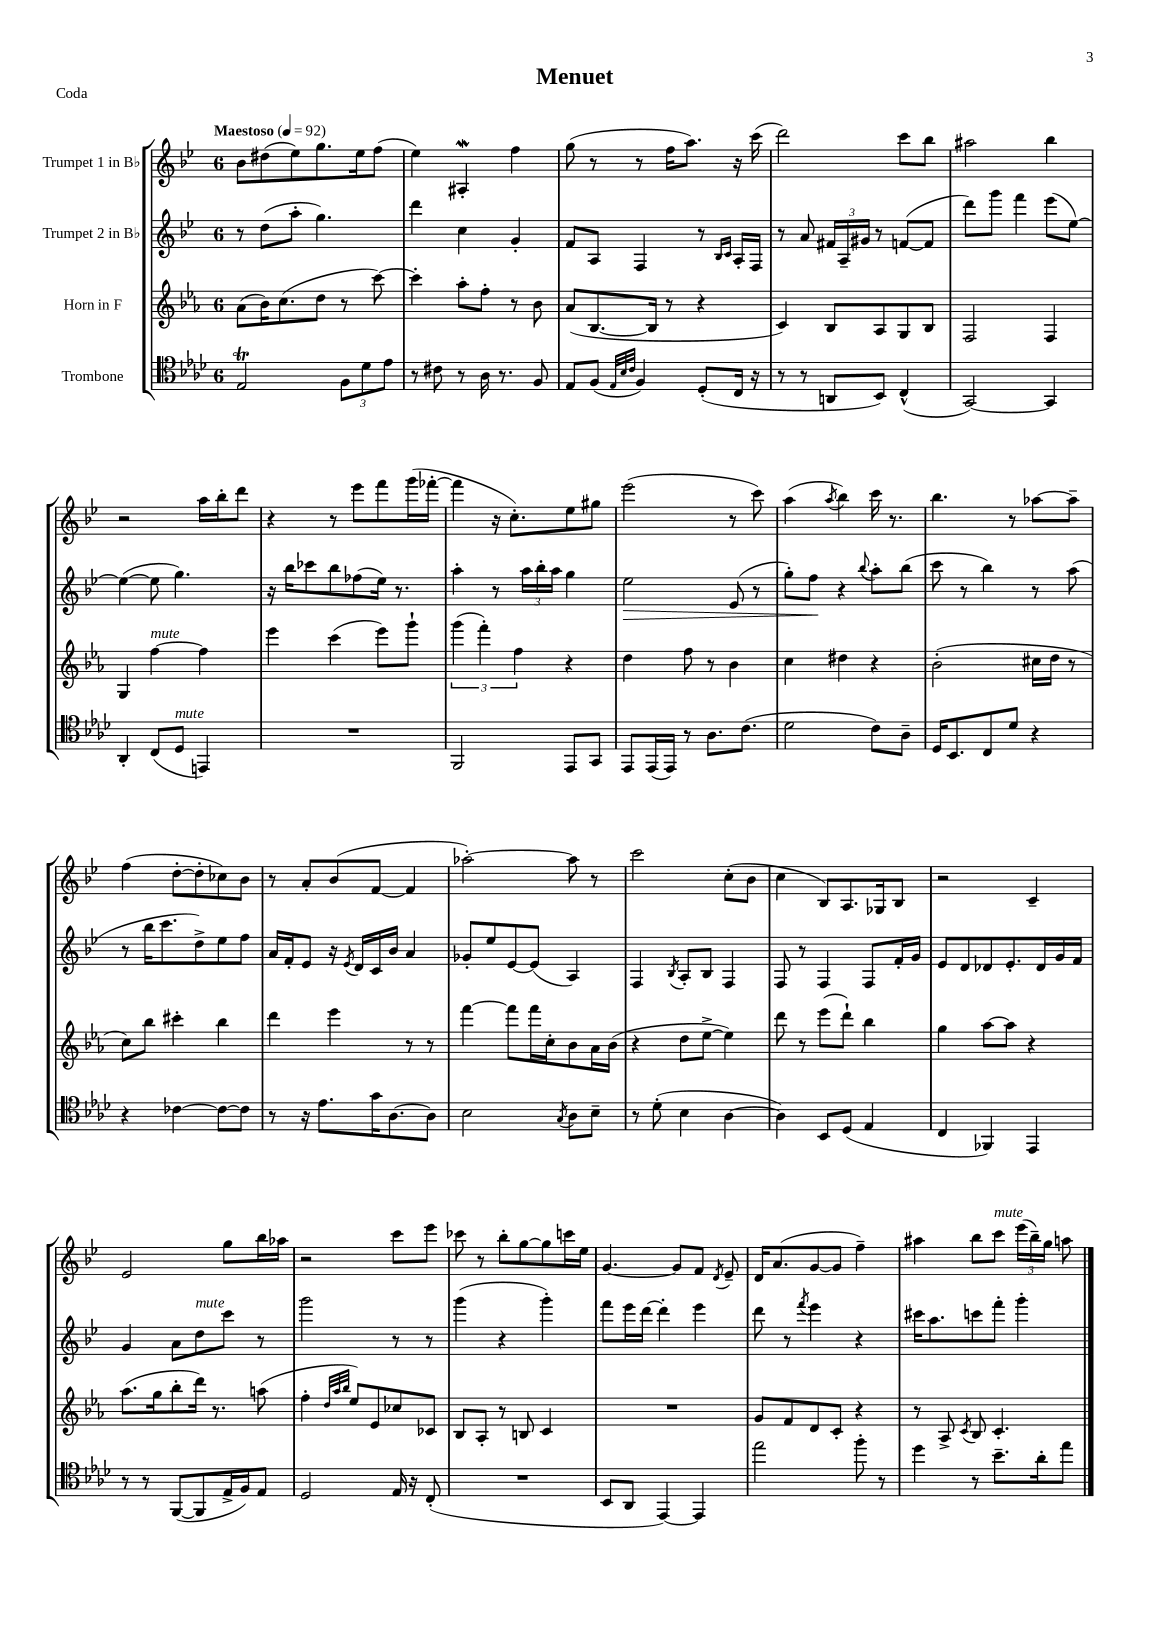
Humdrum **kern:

**kern	**kern	**kern	**kern
*staff4	*staff3	*staff2	*staff1
*clefC4	*clefG2	*clefG2	*clefG2
*k[b-e-a-d-]	*k[b-e-a-]	*k[b-e-]	*k[b-e-]
*M6/8	*M6/8	*M6/8	*M6/8
*MM92	*MM92	*MM92	*MM92
2E-	(8a-	8r	8b-
.	16b-)	(8dd	(8dd#
.	(8.cc	.	.
.	.	8aa'	8ee-)
.	8dd	4.gg)	8.gg
12F	8r	.	.
.	.	.	16ee-
12d-	.	.	.
.	[8ccc)	.	(8ff
12e-	.	.	.
=	=	=	=
8r	4ccc']	4ddd	4ee-)
8c#	.	.	.
8r	8aa-'	4cc	4A#'
16A-	8ff'	.	.
8.r	.	.	.
.	8r	4g'	4ff
8F	8b-	.	.
=	=	=	=
8E-	(8a-	8f	(8gg
(8F	[8.B-	8A	8r
32qqE-	.	.	.
32qqB-	.	.	.
32qqc	.	.	.
4F)	.	4F	8r
.	16B-]	.	.
.	8r	.	16ff
.	.	.	8.aa)
(8D-'	4r	8r	.
.	.	16qqB-	.
.	.	16qqc	.
16C	.	16A'	16r
16r	.	16F	(16ccc
=	=	=	=
8r	4c)	8r	2ddd)
8r	.	8a	.
8AA	8B-	24f#	.
.	.	24A~	.
.	.	24g#	.
8BB-)	8A-	8r	.
(4C^^	8G	([8f	8ccc
.	8B-	8f]	8bb-
=	=	=	=
[2GG)	2F	8ddd)	2aa#
.	.	8ggg	.
.	.	4fff	.
4GG]	4F	(8eee-	4bb-
.	.	[8ee-)	.
=	=	=	=
4AA-'	4G	(4ee-_	2r
(8C	[4ff	8ee-]	.
8D-	.	4.gg)	.
4EE)	4ff]	.	16aa
.	.	.	16bb-'
.	.	.	8ddd
=	=	=	=
2.r	4eee-	16r	4r
.	.	16bb-	.
.	.	8ccc-	.
.	(4ccc	8bb-	8r
.	.	(8ff-	8eee-
.	8eee-)	16ee-)	8fff
.	.	8.r	.
.	8ggg`	.	(16ggg
.	.	.	[16fff-'
=	=	=	=
2FF	(6ggg	4aa'	4fff-]
.	6fff')	.	.
.	.	8r	16r
.	.	.	8.cc')
.	6ff	.	.
.	.	24aa	.
.	.	24bb-'	.
.	.	24aa	.
8EE-	4r	4gg	8ee-
8GG	.	.	8gg#
=	=	=	=
8EE-	4dd	2ee-	(2eee-
(16EE-	.	.	.
16EE-)	.	.	.
8r	8ff	.	.
8.A-	8r	.	.
.	4b-	(8e-	8r
(8.c	.	.	.
.	.	8r	8ccc)
=	=	=	=
2d-	4cc	8gg')	(4aa
.	.	8ff	.
.	.	.	8qaa
.	4dd#	4r	4bb-)
.	.	8qqbb-	.
8c)	4r	8aa'	16ccc
.	.	.	8.r
8A-~	.	(8bb-	.
=	=	=	=
16D-	(2b-'	8ccc	4.bb-
8.BB-	.	.	.
.	.	8r	.
8C	.	4bb-)	.
8d-	.	.	8r
4r	16cc#	8r	[8aa-
.	16dd	.	.
.	8r	(8aa	8aa-~]
=	=	=	=
4r	8cc)	8r	(4ff
.	8bb-	16bb-	.
.	.	8.ccc	.
[4c-	4ccc#'	.	[8dd'
.	.	8dd^)	8dd']
8c-_	4bb-	8ee-	8cc-)
8c-]	.	8ff	8b-
=	=	=	=
8r	4ddd	16a	8r
.	.	16f'	.
16r	.	8e-	8a'
8.e-	.	.	.
.	4eee-	16r	(8b-
.	.	8qe-	.
.	.	16d	.
16g	.	16c	[8f
[8.A-	.	16b-	.
.	8r	4a	4f]
8A-]	8r	.	.
=	=	=	=
2B-	[4fff	8g-'	[2aa-')
.	.	8ee-	.
.	8fff]	[8e-	.
.	16fff	(8e-]	.
.	16cc'	.	.
8qG	.	.	.
8A-	8b-	4A)	8aa-]
8B-~	16a-	.	8r
.	(16b-	.	.
=	=	=	=
8r	4r	4F	2ccc
(8d-'	.	.	.
.	.	8qB-	.
4B-	8dd	8A'	.
.	[8ee-^	8B-	.
[4A-	4ee-])	4F	(8cc'
.	.	.	8b-
=	=	=	=
4A-])	8ddd	8F	4cc
.	8r	8r	.
8BB-	(8eee-	4F	8B-)
(8D-	8ddd`)	.	8.A
4E-	4bb-	8F	.
.	.	.	16G-
.	.	16f'	8B-
.	.	16g	.
=	=	=	=
4C	4gg	8e-	2r
.	.	8d	.
4FF-)	[8aa-	8d-	.
.	8aa-]	8.e-'	.
4EE-	4r	.	4c~
.	.	16d-	.
.	.	16g	.
.	.	16f	.
=	=	=	=
8r	(8.aa-	4g	2e-
8r	.	.	.
.	16gg	.	.
([8FF	8bb-'	8a	.
8FF]	16ddd)	8dd	.
.	8.r	.	.
16E-^	.	8ccc	8gg
16F)	.	.	.
8E-	(8aa	8r	16bb-
.	.	.	16aa-
=	=	=	=
2D-	4ff'	2ggg	2r
.	32qqdd	.	.
.	32qqaa-	.	.
.	32qqbb-	.	.
.	8ee-)	.	.
.	8e-	.	.
16E-	8cc-	8r	8ccc
16r	.	.	.
(8C'	8c-	8r	8eee-
=	=	=	=
2.r	8B-	(4ggg	8ccc-
.	8A-'	.	8r
.	8r	4r	8bb-'
.	8B	.	[8gg
.	4c	4ggg')	8gg]
.	.	.	16ccc
.	.	.	16ee-
=	=	=	=
8BB-	2.r	8fff	[4.g
8AA-	.	16eee-	.
.	.	[16ddd	.
[4EE-)	.	4ddd']	.
.	.	.	8g]
4EE-]	.	4eee-	8f
.	.	.	8qd
.	.	.	8e-~
=	=	=	=
2ee-	8g	8ddd	16d
.	.	.	(8.a
.	8f	8r	.
.	.	8qfff	.
.	8d	4eee-	[8g
.	8c'	.	8g]
8ff'	4r	4r	4ff~)
8r	.	.	.
=	=	=	=
4dd-	8r	16ccc#	4aa#
.	.	8.aa	.
.	8A-^	.	.
.	8qc	.	.
8r	8B-	8ccc	8bb-
8.b-~	4.c'	8fff'	8ccc
.	.	4ggg'	(24eee-
.	.	.	24bb-~)
16a-'	.	.	.
.	.	.	24gg
8ee-	.	.	8aa
==	==	==	==
*-	*-	*-	*-
